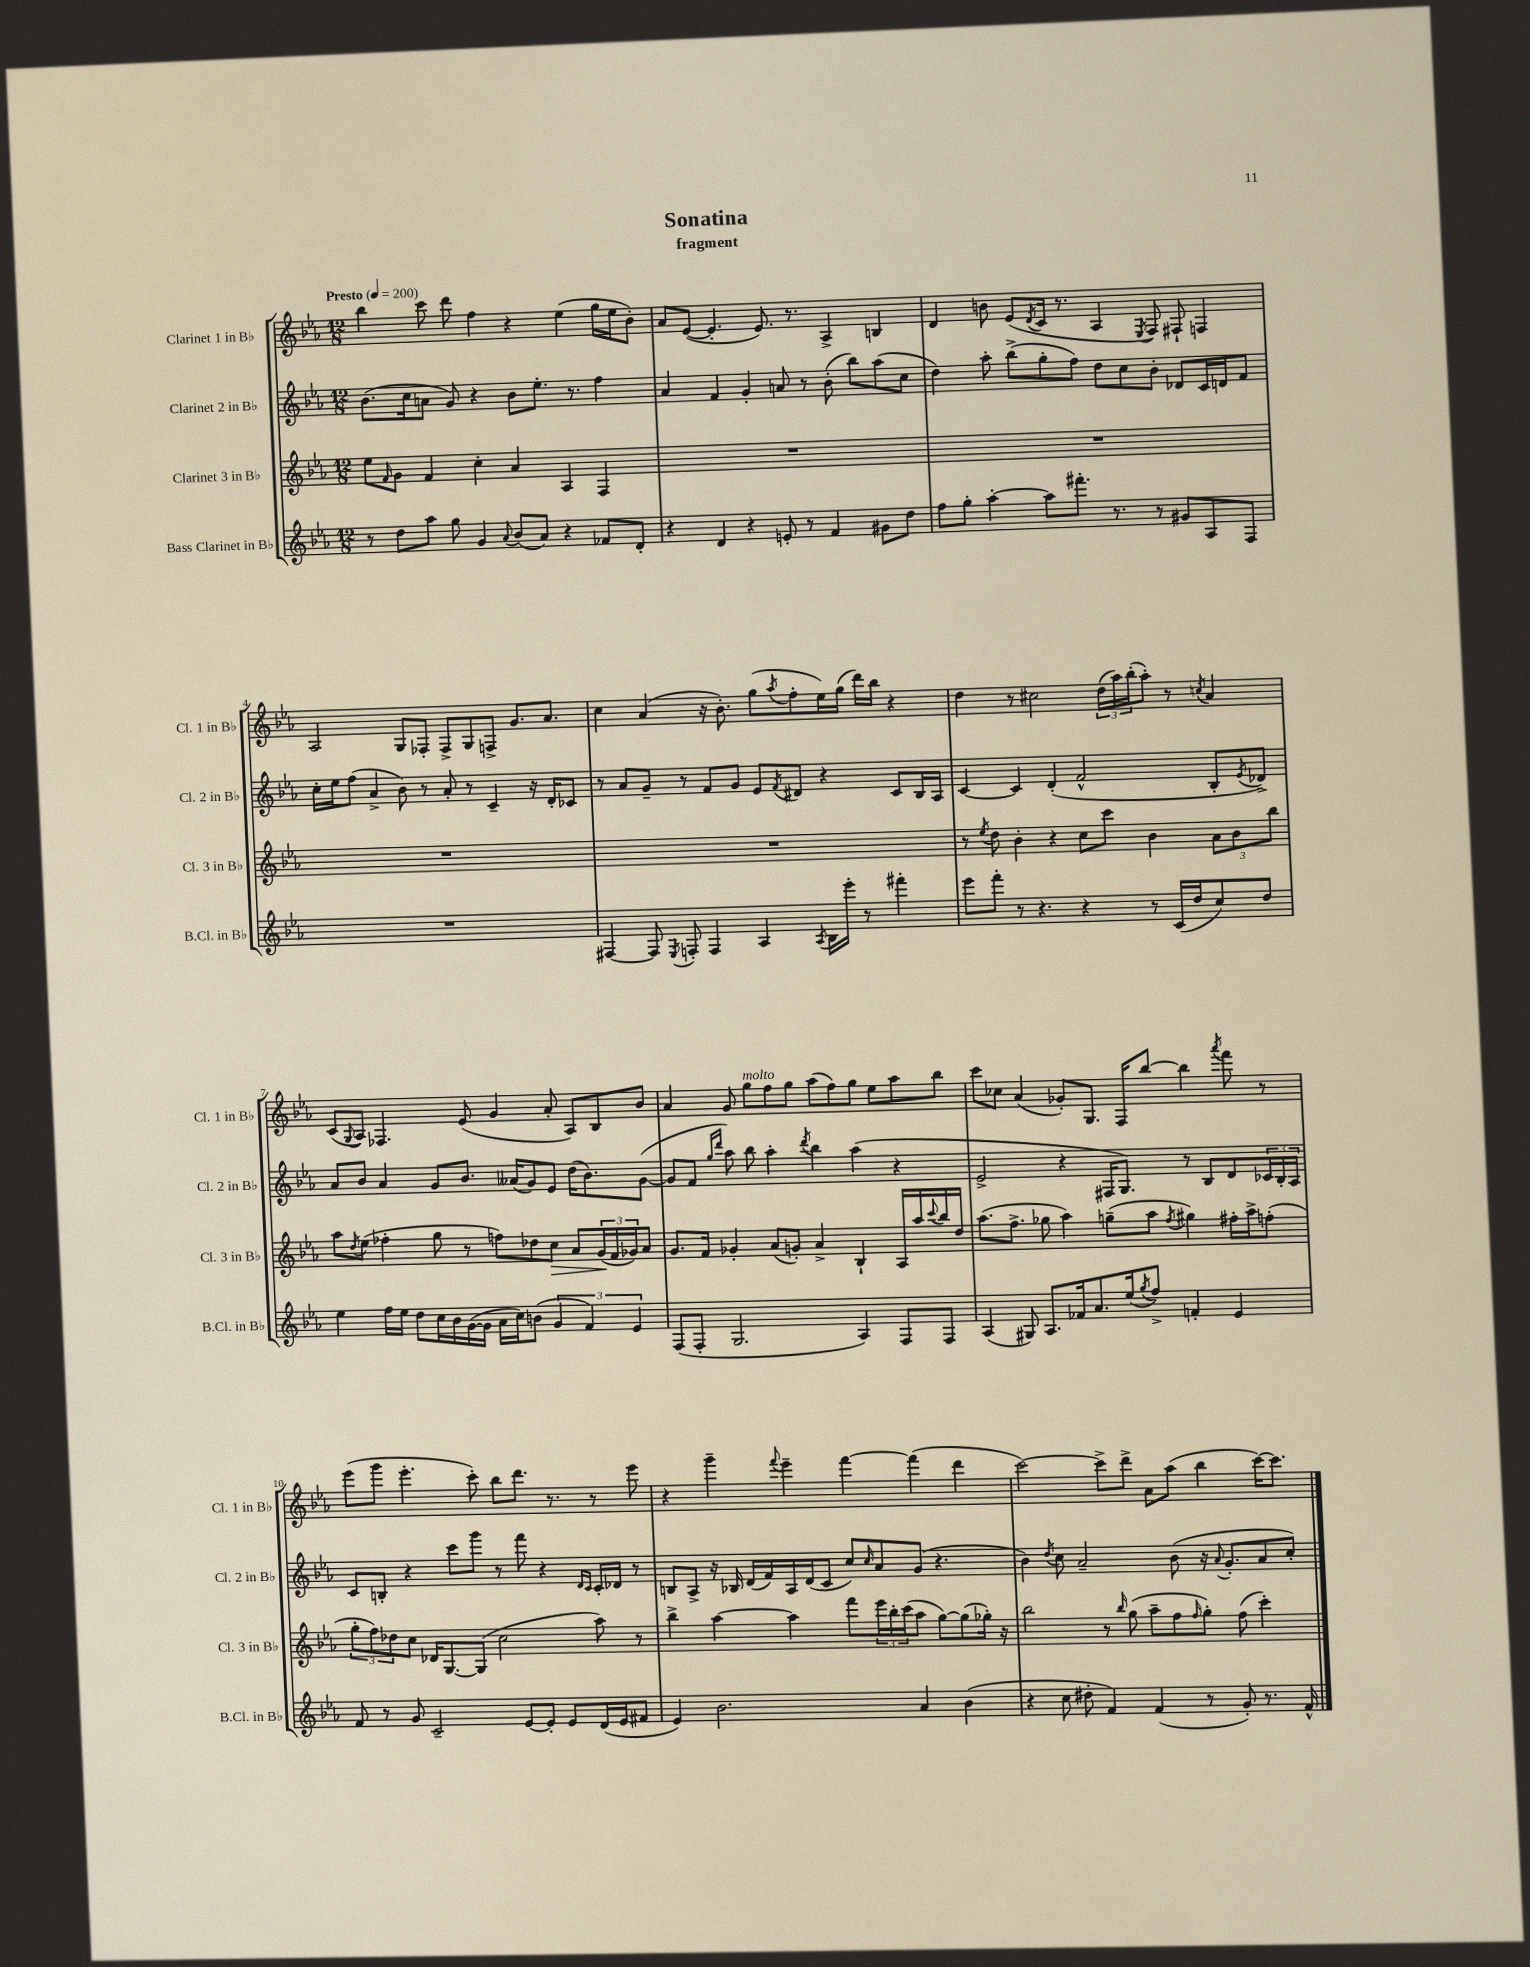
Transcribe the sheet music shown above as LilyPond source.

\header { title = "Sonatina" subtitle = "fragment" }
<<
\new StaffGroup <<
\new Staff = "s0" \with { instrumentName = "Clarinet 1 in Bb" shortInstrumentName = "Cl. 1 in Bb" } {
    \clef treble \key ees \major \numericTimeSignature \time 12/8 \tempo "Presto" 4 = 200
    bes''4 c'''8 d'''8 f''4 r4 ees''4( g''16 ees''16 bes'8-.) |
    aes'8 ees'8~( ees'4.-. ees'8.) r8. aes4-> b4 |
    d'4 b'8 ees'8( \acciaccatura { d'8 } c'16 r8. aes4 \acciaccatura { ees8 } f8) fis8-! f4 |
    aes2 g8 fes8-. fes8-> g8 f8-> g'8. aes'8. |
    c''4 aes'4( r16 bes'8.-.) g''8( \acciaccatura { aes''8 } f''8-. ees''16) g''16( d'''16) bes''16 r4 |
    d''4 r8 cis''2 \tuplet 3/2 { d''16( aes''16) bes''16-.( } aes''8-.) r8 \acciaccatura { c''8 } aes'4 |
    c'8( \appoggiatura { g8 } aes8) fes4. ees'8( g'4 aes'8-. aes8) bes8 bes'8 |
    aes'4 g'8 g''8^\markup { \italic "molto" } f''8 g''8 aes''8( f''8) g''8 ees''8 aes''8 bes''8 |
    c'''8 ces''8 aes'4( ges'8-.) g8. f16 bes''8~ bes''4 \acciaccatura { aes'''8 } f'''8 r8 |
    ees'''8( g'''8 ees'''4.-. c'''8-.) bes''8 d'''8. r8. r8 ees'''8 |
    r4 g'''4-- \appoggiatura { f'''8 } ees'''4-- f'''4~ f'''4( d'''4 |
    c'''2~) c'''8-> d'''8-> aes'8 aes''8( bes''4 c'''16~) c'''8. \bar "|." |
}
\new Staff = "s1" \with { instrumentName = "Clarinet 2 in Bb" shortInstrumentName = "Cl. 2 in Bb" } {
    \clef treble \key ees \major \numericTimeSignature \time 12/8
    bes'8.( c''16 a'8 g'8) r4 bes'8 ees''8.-. r8. f''4 |
    aes'4 f'4 g'4-. a'8 r8 bes'8-.( bes''8) aes''8( c''8 |
    d''4) aes''8-. bes''8->( g''8-. f''8) d''8 c''8 bes'8-. des'8 c'16 d'16 f'8 |
    c''16-. ees''16 f''8( aes'4-> bes'8) r8 aes'8-. r8 c'4-- r16 d'16-. ces'8 |
    r8 aes'8 g'8-- r8 f'8 g'8 ees'8 \acciaccatura { f'8 } dis'8 r4 c'8 bes16 aes16 |
    c'4~ c'4 d'4-.( f'2-^ bes8-. \acciaccatura { ees'8 } des'8->) |
    aes'8 bes'8 aes'4 g'8 bes'8. aeses'16( g'8) ees'8 d''16( bes'8.) g'8~( |
    g'8 f'8 \grace { g''16 d'''16 } aes''8) bes''8 aes''4-. \acciaccatura { d'''8 } bes''4 aes''4( r4 |
    ees'2-> r4 fis16 g8.) r8 bes8 d'8 \tuplet 3/2 { ces'16 bes16-. aes16 } |
    c'8 b8-. r4 c'''8 g'''8 r8 f'''8 r4 \grace { d'16 c'16 } c'16-. des'16 r8 |
    b8 aes8-> r16 bes16 d'16( f'16) aes16 d'16( c'8 c''8) \grace { c''16 } aes'8 g'8( r4. |
    bes'4) \acciaccatura { d''8 } c''8 aes'2-- bes'8( r16 \appoggiatura { aes'8 } g'8.-. aes'8 c''8-.) \bar "|." |
}
\new Staff = "s2" \with { instrumentName = "Clarinet 3 in Bb" shortInstrumentName = "Cl. 3 in Bb" } {
    \clef treble \key ees \major \numericTimeSignature \time 12/8
    ees''8 \grace { f'16 } g'8 f'4 c''4-. aes'4 aes4 f4 |
    R1. |
    R1. |
    R1. |
    R1. |
    r8 \acciaccatura { ees''8 } d''8 bes'4-. r4 c''8 c'''8 bes'4 \tuplet 3/2 { aes'8 bes'8 bes''8 } |
    aes''8 \acciaccatura { d''8 } ees''8( fes''4-. g''8 r8 f''8) des''8 c''8\> aes'8 \tuplet 3/2 { g'16\!( f'16 ges'16) } aes'8 |
    g'8. f'16 ges'4-. aes'8( g'8-.) aes'4-> bes4-! aes16 aes''16 \appoggiatura { c'''8 } bes''16 d''16 |
    aes''8.( f''8.-> ges''8 aes''4) g''8--( aes''8 \acciaccatura { f''8 } gis''4) fis''16-. aes''16-> f''8-.( |
    \tuplet 3/2 { g''8-. f''8) des''8 } c''8 des'16 g8.~ g8( c''2 aes''8) r8 |
    bes''4-> aes''4~ aes''4 f'''8 \tuplet 3/2 { ees'''16 bes''16-. c'''16( } aes''8 g''8~) g''8( ges''16-.) r16 |
    bes''2 r8 \grace { bes''16 } g''8( aes''8-- f''8 \grace { f''16 } g''8-.) f''8( c'''4-.) \bar "|." |
}
\new Staff = "s3" \with { instrumentName = "Bass Clarinet in Bb" shortInstrumentName = "B.Cl. in Bb" } {
    \clef treble \key ees \major \numericTimeSignature \time 12/8
    r8 d''8 aes''8 g''8 g'4 \appoggiatura { aes'8 } bes'8( aes'8) r4 fes'8 d'8-. |
    r4 d'4 r4 e'8-. r8 f'4 gis'8 d''8 |
    f''8 g''8-. aes''4~-. aes''8 fis'''8.-. r8. r8 gis'8 aes8 f8 |
    R1. |
    fis4~ fis8 \acciaccatura { ees8 } f8-. f4 aes4 \acciaccatura { aes8 } bes16 ees'''16-. r8 fis'''4-. |
    ees'''8 f'''8-. r8 r4. r4 r8 c'16( d''16 c''8) d''8 |
    ees''4 f''16 ees''16 d''8 c''16 bes'16 g'16~( g'16 aes'16 c''16) b'8( \tuplet 3/2 { g'4 f'4) ees'4 } |
    f8( f8-. g2. aes4) f8 f8 |
    aes4( gis8) aes8. fes'16 aes'8. ees''16( \acciaccatura { g''8 } f''8->) f'4-. ees'4 |
    f'8 r8 g'8 c'2-- ees'8~ ees'8-. ees'8 d'16( ees'16 fis'8 |
    ees'4) bes'2. aes'4 bes'4( |
    r4 c''8 dis''8-. f'4) f'4( r8 g'8-.) r8. f'16-^ \bar "|." |
}
>>
>>
